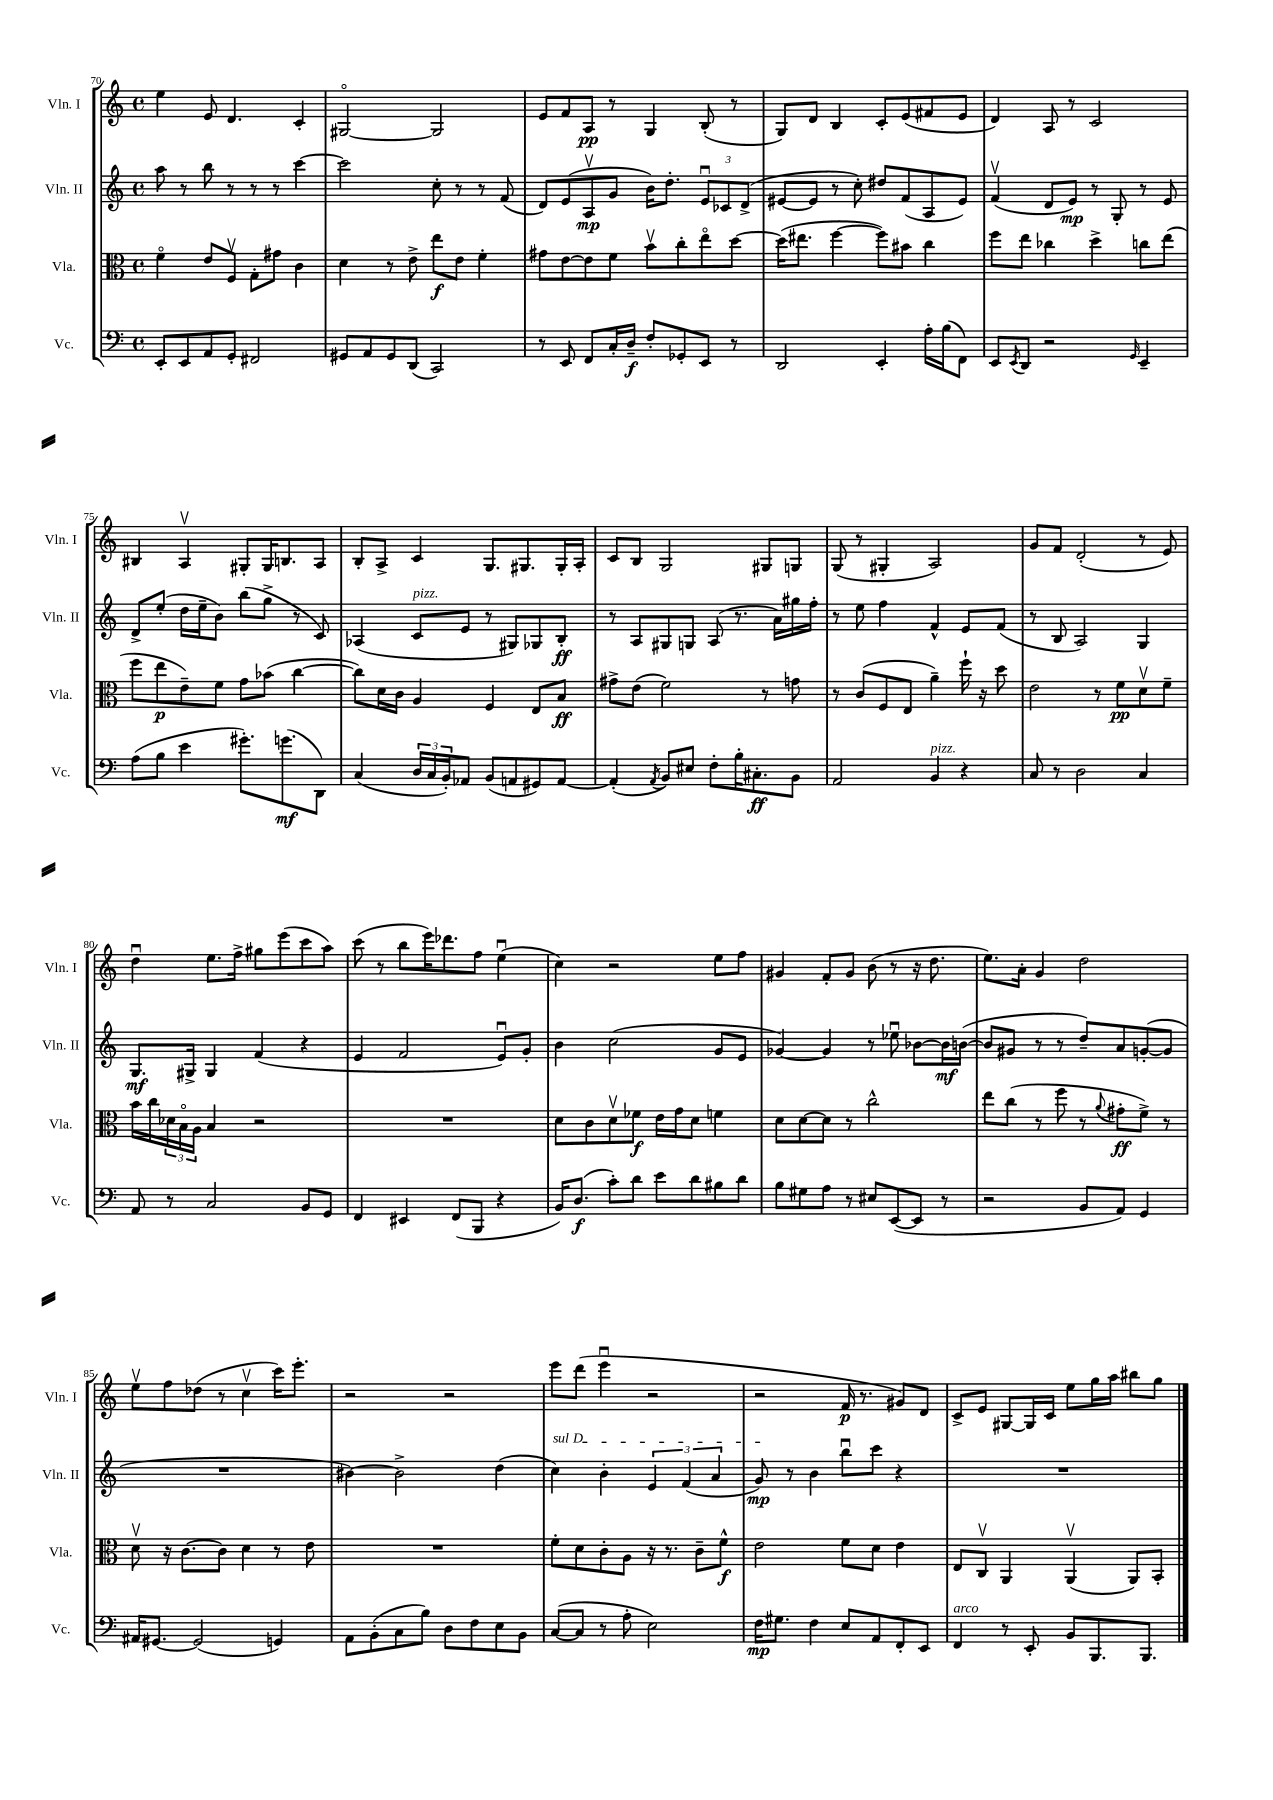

**kern	**dynam	**kern	**dynam	**kern	**dynam	**kern	**dynam
*part4	*part4	*part3	*part3	*part2	*part2	*part1	*part1
*staff4	*staff4	*staff3	*staff3	*staff2	*staff2	*staff1	*staff1
*I"Vc.	*	*I"Vla.	*	*I"Vln. II	*	*I"Vln. I	*
*I'Vc.	*	*I'Vla.	*	*I'Vln. II	*	*I'Vln. I	*
*clefF4	*	*clefC3	*	*clefG2	*	*clefG2	*
*k[]	*	*k[]	*	*k[]	*	*k[]	*
*M4/4	*	*M4/4	*	*M4/4	*	*M4/4	*
*met(c)	*	*met(c)	*	*met(c)	*	*met(c)	*
=70	=70	=70	=70	=70	=70	=70	=70
8EE'/L	.	4f\	.	8aa\	.	4ee\	.
8EE/	.	.	.	8r	.	.	.
8AA/	.	8e/L	.	8bb\	.	8e/	.
8GG'/J	.	8Fv/J	.	8r	.	4.d/	.
2FF#X/	.	8G'\L	.	8r	.	.	.
.	.	8g#X\J	.	8r	.	.	.
.	.	4c\	.	[4ccc\	.	4c'/	.
=71	=71	=71	=71	=71	=71	=71	=71
8GG#X/L	.	4d\	.	2ccc\]	.	[2G#X/	.
8AA/	.	.	.	.	.	.	.
8GG#/	.	8r	.	.	.	.	.
(8DD/J	.	8e^\	.	.	.	.	.
2CC/)	.	8ee\L	f	8cc'\	.	2G#/]	.
.	.	8e\J	.	8r	.	.	.
.	.	4f'\	.	8r	.	.	.
.	.	.	.	(8f/	.	.	.
=72	=72	=72	=72	=72	=72	=72	=72
8r	.	8g#X\L	.	8d/L)	.	8e/L	.
8EE/	.	[8e\	.	(8e/	.	8f/	.
8FF/L	.	8e\]	.	8Av/	mp	8A/J	pp
16C'/L	.	8f\J	.	8g/J	.	8r	.
16D~/JJ	f	.	.	.	.	.	.
8F'/L	.	8bv\L	.	16b\KL)	.	4G/	.
.	.	.	.	8.dd'\J	.	.	.
8GG-X'/	.	8cc'\	.	.	.	.	.
8EE/J	.	8ee\	.	12eu/L	.	(8B'/	.
.	.	.	.	12c-X/	.	.	.
8r	.	[8dd\J	.	.	.	8r	.
.	.	.	.	(12d^/J	.	.	.
=73	=73	=73	=73	=73	=73	=73	=73
2DD/	.	(16dd\KL]	.	[8e#X/L	.	8G/L)	.
.	.	8.ee#X\J	.	.	.	.	.
.	.	.	.	8e#/J]	.	8d/J	.
.	.	[4ff\	.	8r	.	4B/	.
.	.	.	.	8cc'\)	.	.	.
4EE'/	.	8ff\L])	.	8dd#X/L	.	8c'/L	.
.	.	8b#X\J	.	(8f/	.	(8e/	.
16A'\LL	.	4cc\	.	8A/	.	8f#X/	.
(16B\J	.	.	.	.	.	.	.
8FF\J)	.	.	.	8e#/J)	.	8e/J	.
=74	=74	=74	=74	=74	=74	=74	=74
8EE/L	.	8ff\L	.	(4fv/	.	4d/)	.
8qEE/	.	.	.	.	.	.	.
8DD/J	.	8ee\J	.	.	.	.	.
2r	.	4cc-X\	.	8d/L	.	8A/	.
.	.	.	.	8e/J)	mp	8r	.
.	.	4dd^\	.	8r	.	2c/	.
.	.	.	.	8G'/	.	.	.
16qqGG/	.	.	.	.	.	.	.
4EE~/	.	8ccn\L	.	8r	.	.	.
.	.	(8ee\J	.	8e/	.	.	.
!!LO:LB:g=z
=75	=75	=75	=75	=75	=75	=75	=75
(8A\L	.	8ff\L	.	8d^/L	.	4B#X/	.
8B\J	.	8ee\	p	(8ee'/J	.	.	.
4e\	.	8e~\)	.	16dd\LL	.	4Av/	.
.	.	.	.	16ee~\J	.	.	.
.	.	8f\J	.	8b\J)	.	.	.
8.g#X'\L)	.	8g\L	.	(8bb\L	.	8G#X'/L	.
.	.	(8b-X\J	.	8gg^\J	.	16G#/K	.
(8.gn\	mf	.	.	.	.	8.Bn/	.
.	.	[4cc\	.	8r	.	.	.
8DD\J)	.	.	.	8c/)	.	8A/J	.
=76	=76	=76	=76	=76	=76	=76	=76
(4C/	.	8cc\L])	.	(4A-X/	.	8B'/L	.
.	.	16d\L	.	.	.	8A^/J	.
.	.	16c\JJ	.	.	.	.	.
!	!	!	!	!LO:TX:a:i:t=pizz.	!	!	!
24D/LL	.	4A/	.	8c/L	.	4c/	.
24C/	.	.	.	.	.	.	.
24BB'/J)	.	.	.	.	.	.	.
8AA-X/J	.	.	.	8e/J	.	.	.
(8BB/L	.	4F/	.	8r	.	8.G/L	.
8AAn/	.	.	.	8G#X/L)	.	.	.
.	.	.	.	.	.	8.G#X/	.
8GG#X/)	.	8E/L	.	8G-X/	.	.	.
[8AA/J	.	8B/J	ff	8B'/J	ff	16G#'/L	.
.	.	.	.	.	.	16A'/JJ	.
=77	=77	=77	=77	=77	=77	=77	=77
(4AA'/]	.	8g#X^\L	.	8r	.	8c/L	.
.	.	(8e\J	.	8A/L	.	8B/J	.
8qAA/	.	.	.	.	.	.	.
8BB/L)	.	2f\)	.	8G#X/	.	2G/	.
8E#X/J	.	.	.	8Gn/J	.	.	.
8F'\L	.	.	.	(8A/	.	.	.
16B'\K	.	.	.	8.r	.	.	.
8.C#X'\	ff	.	.	.	.	.	.
.	.	8r	.	.	.	8G#X/L	.
.	.	.	.	16a\LL)	.	.	.
8BB\J	.	8gn\	.	16gg#X\	.	8Gn/J	.
.	.	.	.	16ff'\JJ	.	.	.
=78	=78	=78	=78	=78	=78	=78	=78
2AA/	.	8r	.	8r	.	(8G/	.
.	.	(8c/L	.	8ee\	.	8r	.
.	.	8F/	.	4ff\	.	4G#X'/	.
.	.	8E/J	.	.	.	.	.
!LO:TX:a:i:t=pizz.	!	!	!	!	!	!	!
4BB/	.	4a~\)	.	4f^^/	.	2A/)	.
4r	.	16ff`\	.	8e/L	.	.	.
.	.	16r	.	.	.	.	.
.	.	8dd\	.	(8f/J	.	.	.
=79	=79	=79	=79	=79	=79	=79	=79
8C/	.	2e\	.	8r	.	8g/L	.
8r	.	.	.	8B/	.	8f/J	.
2D\	.	.	.	2A/)	.	(2d'/	.
.	.	8r	.	.	.	.	.
.	.	8f\L	pp	.	.	.	.
4C/	.	8dv\	.	4G/	.	8r	.
.	.	8f~\J	.	.	.	8e/)	.
!!LO:LB:g=z
=80	=80	=80	=80	=80	=80	=80	=80
8AA/	.	16b\LL	.	8.G/L	mf	4ddu\	.
.	.	16cc\	.	.	.	.	.
8r	.	24d-X\	.	.	.	.	.
.	.	24B\	.	.	.	.	.
.	.	.	.	16G#X^/Jk	.	.	.
.	.	24A\JJ	.	.	.	.	.
2C/	.	4B/	.	4G#/	.	8.ee\L	.
.	.	.	.	.	.	16ff^\Jk	.
.	.	2r	.	(4f/	.	8gg#X\L	.
.	.	.	.	.	.	(8eee\	.
8BB/L	.	.	.	4r	.	8ccc\	.
8GG/J	.	.	.	.	.	8aa\J)	.
=81	=81	=81	=81	=81	=81	=81	=81
4FF/	.	1r	.	4e/	.	(8ccc\	.
.	.	.	.	.	.	8r	.
4EE#X/	.	.	.	2f/	.	8bb\L	.
.	.	.	.	.	.	16eee\K)	.
.	.	.	.	.	.	8.ddd-X\	.
(8FF/L	.	.	.	.	.	.	.
8BBB/J	.	.	.	.	.	8ff\J	.
4r	.	.	.	8eu/L)	.	(4eeu\	.
.	.	.	.	8g'/J	.	.	.
=82	=82	=82	=82	=82	=82	=82	=82
16BB/KL)	.	8d\L	.	4b\	.	4cc\)	.
(8.D/J	f	.	.	.	.	.	.
.	.	8c\	.	.	.	.	.
8c'\L)	.	8dv\	.	(2cc\	.	2r	.
8d\J	.	8f-X\J	f	.	.	.	.
8e\L	.	16e\LL	.	.	.	.	.
.	.	16g\J	.	.	.	.	.
8d\	.	8d\J	.	.	.	.	.
8B#X\	.	4fn\	.	8g/L	.	8ee\L	.
8d\J	.	.	.	8e/J	.	8ff\J	.
=83	=83	=83	=83	=83	=83	=83	=83
8B\L	.	8d\L	.	[4g-X/)	.	4g#X/	.
8G#X\	.	[8d\	.	.	.	.	.
8A\J	.	8d\J]	.	4g-/]	.	8f'/L	.
8r	.	8r	.	.	.	8g#/J	.
8E#X/L	.	2cc^^\	.	8r	.	(8b\	.
([8EE/	.	.	.	8ee-Xu\	.	8r	.
8EE/J]	.	.	.	[8b-X\L	.	16r	.
.	.	.	.	.	.	8.dd\	.
8r	.	.	.	16b-\L]	mf	.	.
.	.	.	.	([16bn\JJ	.	.	.
=84	=84	=84	=84	=84	=84	=84	=84
2r	.	8ee\L	.	8b/L]	.	8.ee\L)	.
.	.	(8cc\J	.	8g#X/J	.	.	.
.	.	.	.	.	.	16a'\Jk	.
.	.	8r	.	8r	.	4g/	.
.	.	8ff\	.	8r	.	.	.
8BB/L	.	8r	.	8dd~/L)	.	2dd\	.
.	.	8qqa/	.	.	.	.	.
8AA/J)	.	8g#X'\L	ff	8a/	.	.	.
4GG/	.	8f^\J)	.	([8gn'/	.	.	.
.	.	8r	.	8g/J]	.	.	.
!!LO:LB:g=z
=85	=85	=85	=85	=85	=85	=85	=85
16AA#X/KL	.	8dv\	.	1r	.	8eev\L	.
[8.GG#X/J	.	.	.	.	.	.	.
.	.	16r	.	.	.	8ff\	.
.	.	[8.c\L	.	.	.	.	.
(2GG#/]	.	.	.	.	.	(8dd-X\J	.
.	.	8c\J]	.	.	.	8r	.
.	.	4d\	.	.	.	4ccv\	.
4GGn/)	.	8r	.	.	.	16ccc\KL)	.
.	.	.	.	.	.	8.eee'\J	.
.	.	8e\	.	.	.	.	.
=86	=86	=86	=86	=86	=86	=86	=86
8AA\L	.	1r	.	[4b#X\)	.	2r	.
(8BB'\	.	.	.	.	.	.	.
8C\	.	.	.	2b#^\]	.	.	.
8B\J)	.	.	.	.	.	.	.
8D\L	.	.	.	.	.	2r	.
8F\	.	.	.	.	.	.	.
8E\	.	.	.	(4dd\	.	.	.
8BB\J	.	.	.	.	.	.	.
=87	=87	=87	=87	=87	=87	=87	=87
!	!	!	!	!LO:TX:a:i:t=sul D	!	!	!
([8C/L	.	8f'\L	.	4cc\)	.	8eee\L	.
8C/J]	.	8d\	.	.	.	(8ddd\J	.
8r	.	8c'\	.	4b'\	.	4eeeu\	.
8A'\	.	8A\J	.	.	.	.	.
2E\)	.	16r	.	6e/	.	2r	.
.	.	8.r	.	.	.	.	.
.	.	.	.	(6f/	.	.	.
.	.	8c~\L	.	.	.	.	.
.	.	.	.	6a/	.	.	.
.	.	8f^^\J	f	.	.	.	.
=88	=88	=88	=88	=88	=88	=88	=88
16F\KL	mp	2e\	.	8g/)	mp	2r	.
8.G#X\J	.	.	.	.	.	.	.
.	.	.	.	8r	.	.	.
4F\	.	.	.	4b\	.	.	.
8E/L	.	8f\L	.	8bbu\L	.	16f/	p
.	.	.	.	.	.	8.r	.
8AA/	.	8d\J	.	8ccc\J	.	.	.
8FF'/	.	4e\	.	4r	.	8g#X/L)	.
8EE/J	.	.	.	.	.	8d/J	.
=89	=89	=89	=89	=89	=89	=89	=89
!LO:TX:a:i:t=arco	!	!	!	!	!	!	!
4FF/	.	8E/L	.	1r	.	8c^/L	.
.	.	8Cv/J	.	.	.	8e/J	.
8r	.	4AA/	.	.	.	[8G#X/L	.
8EE'/	.	.	.	.	.	16G#/L]	.
.	.	.	.	.	.	16c/JJ	.
8BB/L	.	(4AAv/	.	.	.	8ee\L	.
8.BBB/	.	.	.	.	.	16gg\L	.
.	.	.	.	.	.	16aa\JJ	.
.	.	8AA/L)	.	.	.	8bb#X\L	.
8.BBB/J	.	.	.	.	.	.	.
.	.	8BB'/J	.	.	.	8gg\J	.
==	==	==	==	==	==	==	==
*-	*-	*-	*-	*-	*-	*-	*-
